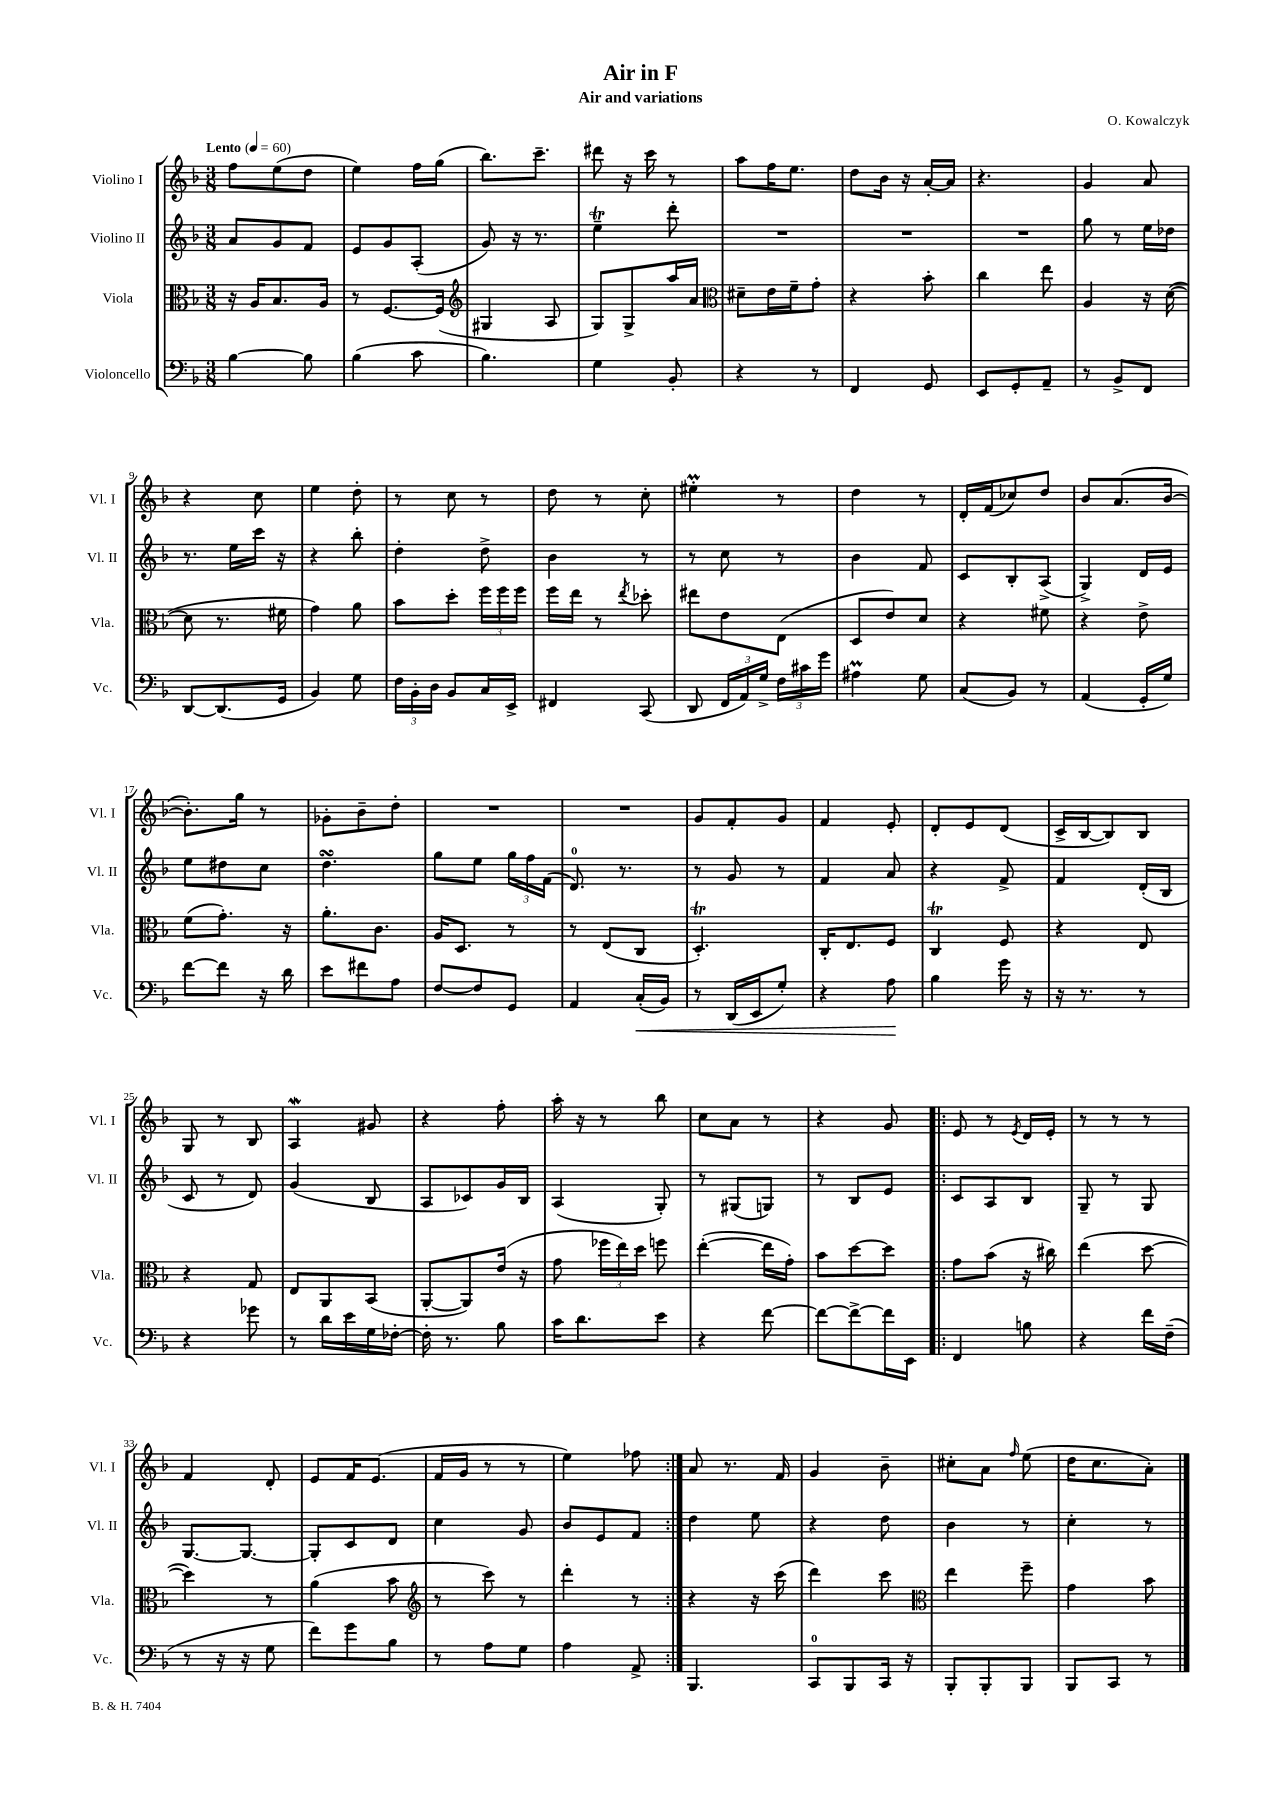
\header { title = "Air in F" composer = "O. Kowalczyk" subtitle = "Air and variations" }
<<
\new StaffGroup <<
\new Staff = "s0" \with { instrumentName = "Violino I" shortInstrumentName = "Vl. I" } {
    \clef treble \key f \major \numericTimeSignature \time 3/8 \tempo "Lento" 4 = 60
    \autoBeamOff f''8[ e''8( d''8] |
    e''4) f''16[ g''16]( |
    bes''8.[) c'''8.]-- |
    dis'''8 r16 c'''16 r8 |
    a''8[ f''16 e''8.] |
    d''8[ bes'16] r16 a'16[~-. a'16] |
    r4. |
    g'4 a'8 |
    r4 c''8 |
    e''4 d''8-. |
    r8 c''8 r8 |
    d''8 r8 c''8-. |
    eis''4-.\prall r8 |
    d''4 r8 |
    d'16[-. f'16( ces''8) d''8] |
    bes'8[ a'8.( bes'16]~ |
    bes'8.[-.) g''16] r8 |
    ges'8[-. bes'8-- d''8]-. |
    R4. |
    R4. |
    g'8[ f'8-. g'8] |
    f'4 e'8-. |
    d'8[-. e'8 d'8]( |
    c'16[-> bes16~ bes8) bes8] |
    g8 r8 bes8 |
    a4\mordent gis'8 |
    r4 f''8-. |
    a''16-. r16 r8 bes''8 |
    c''8[ a'8] r8 |
    r4 g'8 |
    \repeat volta 2 { e'8 r8 \acciaccatura { e'8 } d'16[ e'16]-. |
    r8 r8 r8 |
    f'4 d'8-. |
    e'8[ f'16 e'8.]( |
    f'16[ g'16] r8 r8 |
    e''4) fes''8 | }
    a'8 r8. f'16 |
    g'4 bes'8-- |
    cis''8[-. a'8] \grace { f''16 } e''8( |
    d''16[ c''8. a'8]-.) \bar "|." |
}
\new Staff = "s1" \with { instrumentName = "Violino II" shortInstrumentName = "Vl. II" } {
    \clef treble \key f \major \numericTimeSignature \time 3/8
    \autoBeamOff a'8[ g'8 f'8] |
    e'8[ g'8 a8]-.( |
    g'8) r16 r8. |
    e''4--\trill d'''8-. |
    R4. |
    R4. |
    R4. |
    g''8 r8 e''16[ des''16] |
    r8. e''16[ c'''16] r16 |
    r4 bes''8-. |
    d''4-. d''8-> |
    bes'4 r8 |
    r8 c''8 r8 |
    bes'4 f'8 |
    c'8[ bes8-. a8]->( |
    g4->) d'16[ e'16] |
    e''8[ dis''8 c''8] |
    d''4.\turn |
    g''8[ e''8] \tuplet 3/2 { g''16[ f''16 f'16]( } |
    d'8.-0) r8. |
    r8 g'8 r8 |
    f'4 a'8 |
    r4 f'8-> |
    f'4 d'16[-.( bes16] |
    c'8 r8 d'8) |
    g'4( bes8 |
    a8[ ces'8) g'16 bes16] |
    a4( g8-.) |
    r8 gis8[( g8]) |
    r8 bes8[ e'8] |
    \repeat volta 2 { c'8[ a8 bes8] |
    g8-- r8 g8 |
    g8.[~ g8.]~ |
    g8[-. c'8 d'8] |
    c''4 g'8 |
    bes'8[ e'8 f'8] | }
    d''4 e''8 |
    r4 d''8 |
    bes'4 r8 |
    c''4-. r8 \bar "|." |
}
\new Staff = "s2" \with { instrumentName = "Viola" shortInstrumentName = "Vla." } {
    \clef alto \key f \major \numericTimeSignature \time 3/8
    \autoBeamOff r16 a16[ bes8. a16] |
    r8 f8.[~ f16]( |
    \clef treble gis4 a8 |
    g8[) g8-> a''16 a'16] |
    \clef alto dis'8[-- e'16 f'16-- g'8]-. |
    r4 bes'8-. |
    c''4 e''8 |
    a4 r16 d'16~( |
    d'8 r8. fis'16 |
    g'4) a'8 |
    bes'8[ d''8]-. \tuplet 3/2 { f''16[ f''16 f''16] } |
    f''16[ e''16] r8 \acciaccatura { e''8 } des''8-. |
    eis''8[ e'8 e8]( |
    d8[ e'8) d'8] |
    r4 fis'8 |
    r4 e'8-> |
    f'8[( g'8.]-.) r16 |
    a'8.[-. c'8.] |
    a16[ d8.] r8 |
    r8 e8[( c8] |
    d4.-.\trill) |
    c16[-. e8. f8] |
    c4\trill f8 |
    r4 e8 |
    r4 g8 |
    e8[ a,8 bes,8]( |
    a,8[~-. a,8) e'16]( r16 |
    g'8 \tuplet 3/2 { fes''16[ e''16) d''16] } f''8 |
    e''4~-.( e''16[ g'16]-.) |
    bes'8[ d''8~ d''8] |
    \repeat volta 2 { g'8[ bes'8]( r16 cis''16) |
    e''4( d''8~ |
    d''4) r8 |
    a'4( bes'8 |
    \clef treble r8 c'''8) r8 |
    d'''4-. r8 | }
    r4 r16 c'''16( |
    d'''4) c'''8 |
    \clef alto e''4 f''8-- |
    g'4 bes'8 \bar "|." |
}
\new Staff = "s3" \with { instrumentName = "Violoncello" shortInstrumentName = "Vc." } {
    \clef bass \key f \major \numericTimeSignature \time 3/8
    \autoBeamOff bes4~ bes8 |
    bes4( c'8 |
    bes4.) |
    g4 bes,8-. |
    r4 r8 |
    f,4 g,8 |
    e,8[ g,8-. a,8]-- |
    r8 bes,8[-> f,8] |
    d,8[~ d,8.( g,16] |
    bes,4) g8 |
    \tuplet 3/2 { f16[ bes,16-. d16] } bes,8[ c16 e,16]-> |
    fis,4 c,8( |
    d,8 \tuplet 3/2 { f,16[ a,16) g16]-> } \tuplet 3/2 { f16[ cis'16 g'16] } |
    ais4\prall g8 |
    c8[( bes,8]) r8 |
    a,4( g,16[-. g16]) |
    f'8[~ f'8] r16 d'16 |
    e'8[ fis'8 a8] |
    f8[~ f8 g,8] |
    a,4 c16[-.\<( bes,16]) |
    r8 d,16[( e,16 g8]-.) |
    r4 a8\! |
    bes4 g'16 r16 |
    r16 r8. r8 |
    r4 ges'8 |
    r8 d'16[ e'16 g16 fes16]~-. |
    fes16-. r8. bes8 |
    c'16[ d'8. e'8] |
    r4 f'8~ |
    f'8[~ f'8~-> f'16 e,16] |
    \repeat volta 2 { f,4 b8 |
    r4 f'16[ f16]--( |
    r8 r16 r16 g8 |
    f'8[) g'8 bes8] |
    r8 a8[ g8] |
    a4 a,8-> | }
    bes,,4. |
    c,8[-0 bes,,8 c,16] r16 |
    bes,,8[-. bes,,8-. bes,,8] |
    bes,,8[ c,8] r8 \bar "|." |
}
>>
>>
